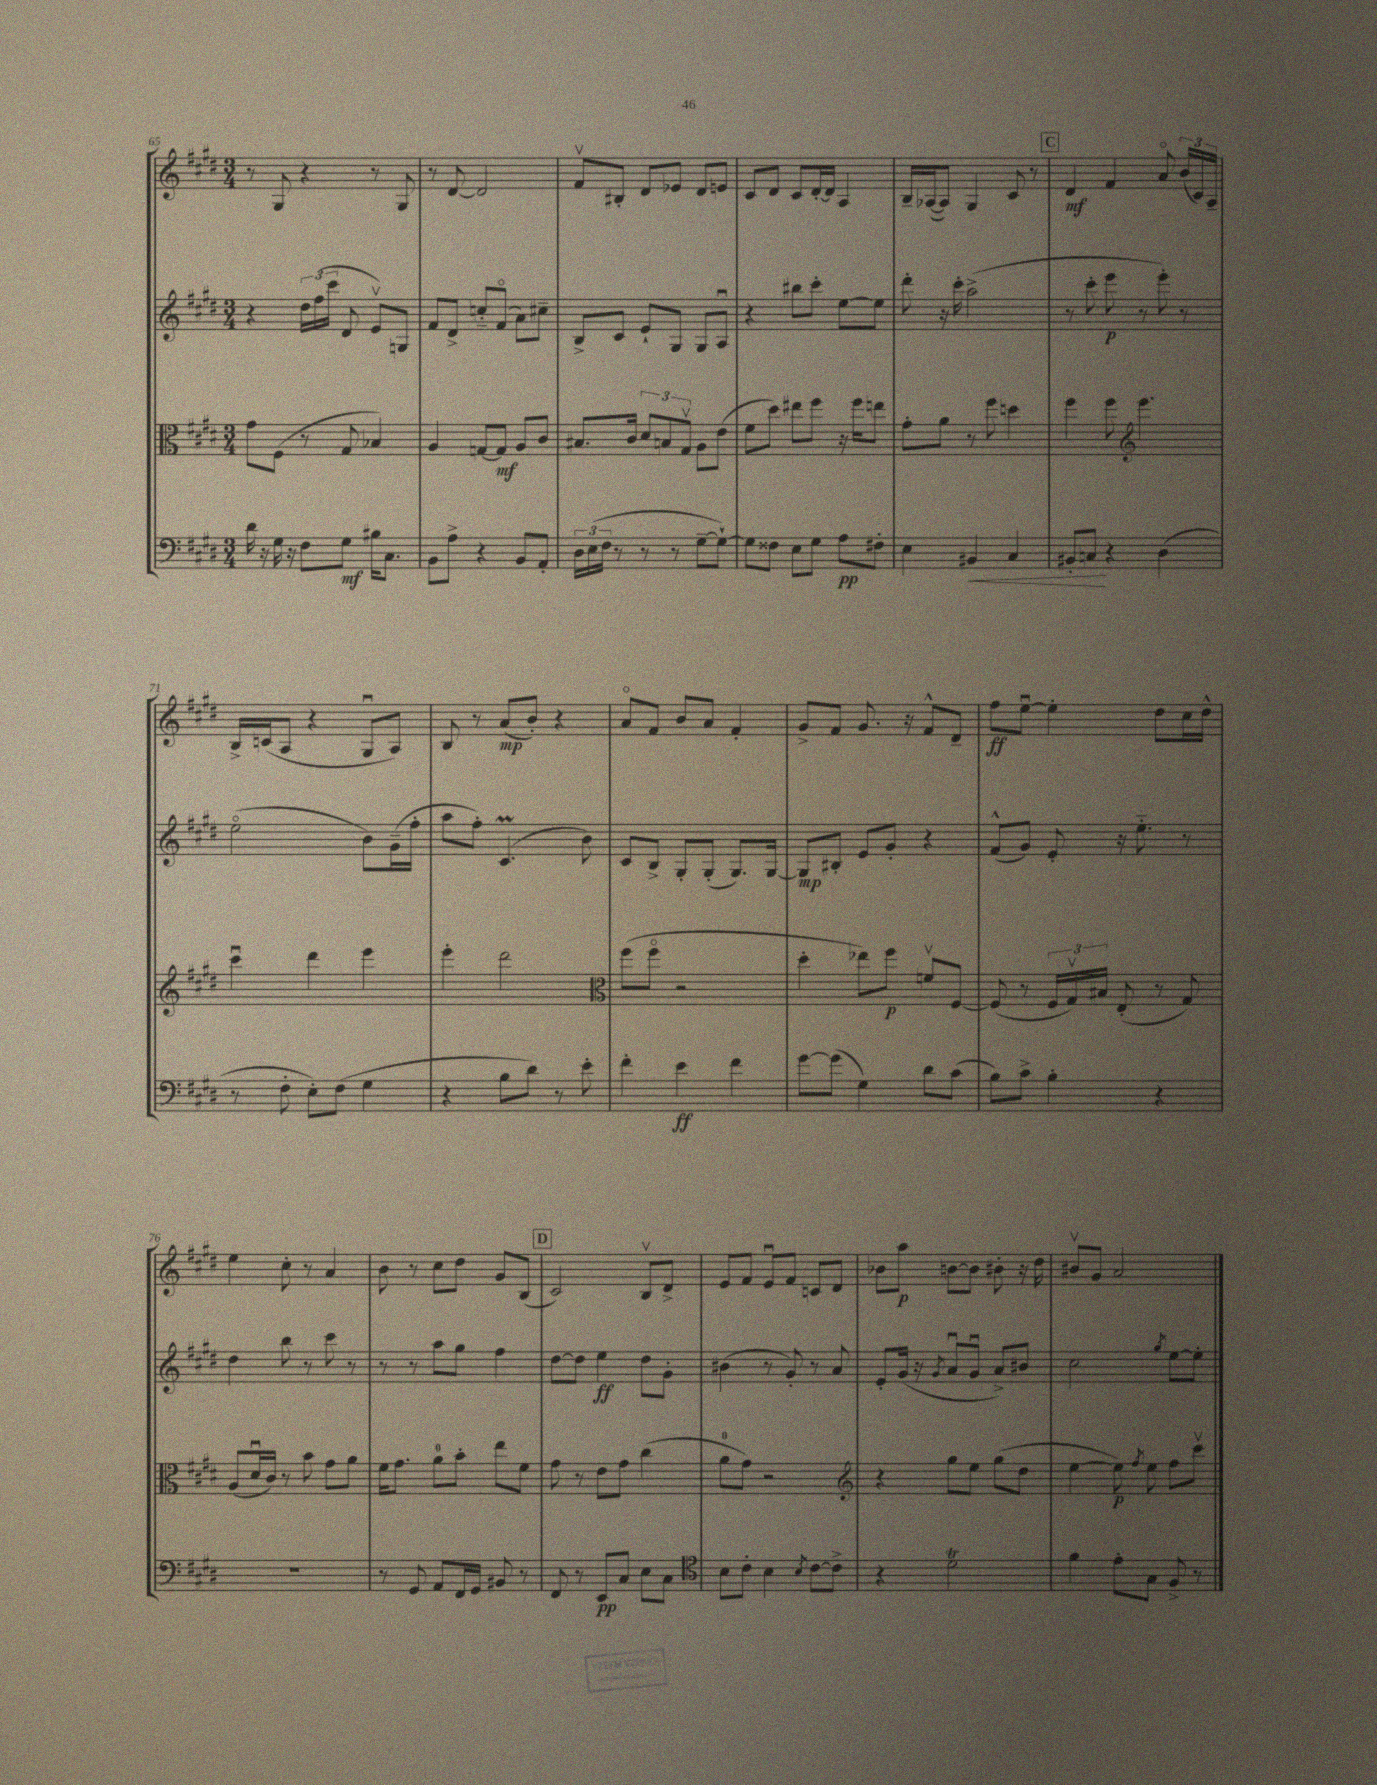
<<
\new StaffGroup <<
\new Staff = "s0" {
    \clef treble \key e \major \numericTimeSignature \time 3/4
    \autoBeamOff r8 gis8 r4 r8 gis8 |
    r8 dis'8~ dis'2 |
    fis'8[\upbow bis8]-. dis'8[ ees'8] dis'8[ e'8] |
    cis'8[ dis'8] cis'8[ dis'16~-. dis'16] a4 |
    b16[-- aes16~( aes8]) gis4 cis'8 r8 |
    \mark \markup { \box "C" } dis'4\mf fis'4 a'8\flageolet \tuplet 3/2 { b'16[( cis'16) a16]-- } |
    b16[-> c'16( a8] r4 gis8[\downbow a8]) |
    b8 r8 a'8[\mp( b'8]-.) r4 |
    a'8[\flageolet fis'8] b'8[ a'8] fis'4-. |
    gis'8[-> fis'8] gis'8. r16 fis'8[-^ dis'8]-- |
    fis''8[\ff e''8]~\downbow e''4-. dis''8[ cis''16 dis''16]-^ |
    e''4 cis''8-. r8 a'4 |
    b'8 r8 cis''8[ dis''8] gis'8[ b8]( |
    \mark \markup { \box "D" } cis'2) b8[\upbow dis'8]-> |
    e'8[ fis'8] e'8[\downbow fis'8] c'8[ dis'8] |
    bes'8[ a''8]\p b'8[~ b'8] bis'8-. r16 dis''16 |
    bis'8[\upbow gis'8] a'2 \bar "|." |
}
\new Staff = "s1" {
    \clef treble \key e \major \numericTimeSignature \time 3/4
    \autoBeamOff r4 \tuplet 3/2 { dis''16[ fis''16( cis'''16] } dis'8 e'8[\upbow) g8] |
    fis'8[ dis'8]-> c''8[-_ fis'8]\flageolet( a'8[) cis''8]-- |
    b8[-> cis'8] e'8[-! gis8] gis8[ a8]\downbow |
    r4 bis''8[ cis'''8]-. e''8[~ e''8] |
    dis'''8-. r16 cis'''16-. a''2->( |
    \mark \markup { \box "C" } r8 cis'''8-. e'''8\p r8 e'''8-.) r8 |
    e''2\flageolet( b'8[) gis'16--( fis''16]-. |
    a''8[ fis''8]-.) cis'4.\prall( b'8) |
    cis'8[ b8]-> gis8[-. gis8]-.( gis8.[) gis16]~ |
    gis8[\mp bis8]-. e'8[ gis'8]-. r4 |
    fis'8[-^( gis'8]) e'8-. r16 e''8.-_ r8 |
    dis''4 b''8 r8 cis'''8 r8 |
    r8 r8 a''8[ gis''8] fis''4 |
    \mark \markup { \box "D" } dis''8[~ dis''8] e''4\ff dis''8[ gis'8]-. |
    bis'4( r8 gis'8-.) r8 a'8 |
    e'8[-. gis'16]( r16 \acciaccatura { gis'8 } a'8[\downbow gis'8]\downbow a'8[->) bis'8] |
    cis''2 \acciaccatura { gis''8 } e''8[~ e''8]-. \bar "|." |
}
\new Staff = "s2" {
    \clef alto \key e \major \numericTimeSignature \time 3/4
    \autoBeamOff gis'8[ fis8]( r8 gis8 bes4) |
    a4 g8[~ g8]\mf a8[ cis'8] |
    bis8.[ cis'16] \tuplet 3/2 { dis'8[ b8 gis8]\upbow } a8[ e'8]( |
    fis'8[ dis''8]) eis''8[ fis''8] r16 fis''16[ e''8] |
    gis'8[-. a'8] r8 fis''8 d''4 |
    \mark \markup { \box "C" } fis''4 fis''8 \clef treble e'''4. |
    cis'''4\downbow dis'''4 e'''4 |
    e'''4-. dis'''2 |
    \clef alto fis''8[( fis''8]\flageolet r2 |
    dis''4-. ees''8[) fis''8]\p f'8[\upbow fis8]~ |
    fis8( r8 \tuplet 3/2 { fis16[ gis16\upbow) bis16] } e8-.( r8 gis8) |
    a8[( dis'16\downbow cis'16]) r8 b'8 gis'8[ a'8] |
    fis'16[ gis'8.] a'8[-0 b'8]-. e''8[ fis'8] |
    \mark \markup { \box "D" } gis'8 r8 e'8[ gis'8] cis''4( |
    a'8[-0 gis'8]) r2 |
    \clef treble r4 gis''8[ e''8] gis''8[( dis''8] |
    e''4~ e''8\p) \acciaccatura { fis''8 } e''8 fis''8[ cis'''8]\upbow \bar "|." |
}
\new Staff = "s3" {
    \clef bass \key e \major \numericTimeSignature \time 3/4
    \autoBeamOff dis'16 r16 gis16 r16 fis8[ gis8]\mf bis16[ cis8.] |
    b,8[ a8]-> r4 b,8[ a,8]-. |
    \tuplet 3/2 { dis16[ e16( fis16] } r8 r8 r8 gis8[~-- gis8]~-!) |
    gis8[ fisis8] e8[ gis8] a8[\pp fis8]-. |
    e4 bis,4\< cis4 |
    \mark \markup { \box "C" } bis,8[-. c8]\! r4 dis4( |
    r8 fis8-. e8[-.) fis8]( gis4 |
    r4 b8[ dis'8]) r8 e'8-. |
    fis'4-. e'4\ff fis'4 |
    gis'8[~ gis'8]( gis4) dis'8[ cis'8]( |
    b8[) cis'8]-> b4-. r4 |
    R2. |
    r8 gis,8 a,8[ fis,16 gis,16] bis,8 r8 |
    \mark \markup { \box "D" } fis,8 r8 e,8[\pp cis8] e8[ cis8] |
    \clef tenor b8[ cis'8]-. b4 \acciaccatura { b8 } cis'8[~ cis'8]-> |
    r4 dis'2\trill |
    fis'4 e'8[-. gis8] fis8-> r8 \bar "|." |
}
>>
>>
\layout { \context { \Score currentBarNumber = #65 } }
